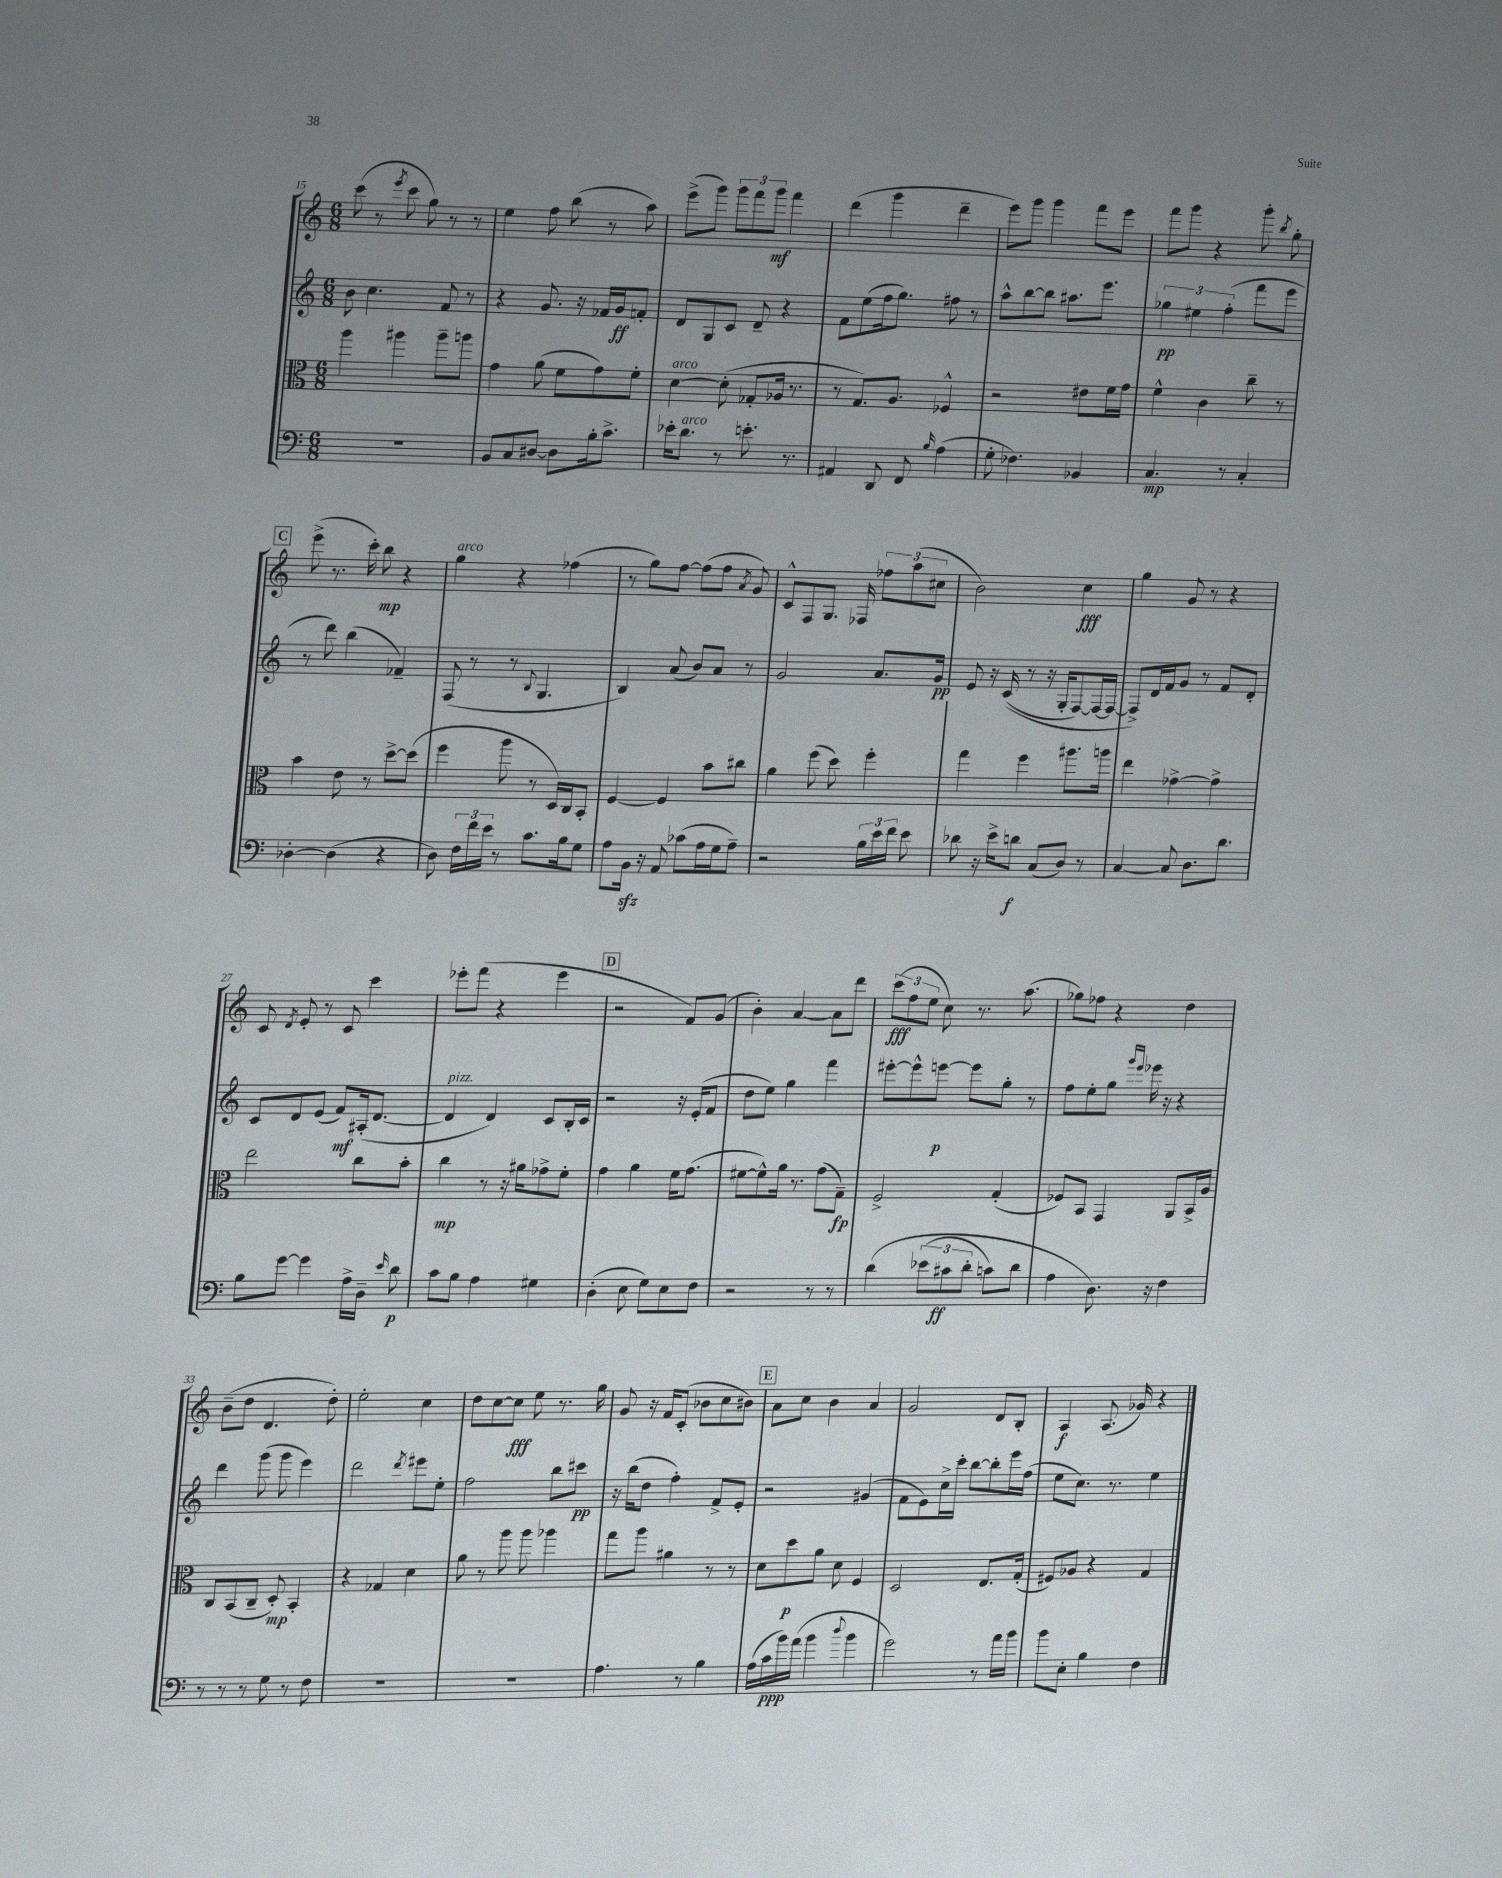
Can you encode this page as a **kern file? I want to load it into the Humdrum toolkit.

**kern	**kern	**kern	**kern
*staff4	*staff3	*staff2	*staff1
*clefF4	*clefC3	*clefG2	*clefG2
*k[]	*k[]	*k[]	*k[]
*M6/8	*M6/8	*M6/8	*M6/8
2.r	4aa\	8b\	(8ccc\
.	.	4.cc\	8r
.	.	.	8qeee/
.	4aa#\	.	8ccc\
.	.	.	8gg\)
.	8aa#~\L	8f/	8r
.	8aa\J	8r	8r
=	=	=	=
8BB/L	4g\	4r	4ee\
8C/	.	.	.
[8D#/J	(8a\	8.g/	8ff\
8D#\]L	8f\L	.	(8bb\
.	.	16r	.
16B'\k	8g\)	16f-/LL	8r
8.c^\J	.	16g/J	.
.	8f'\J	8f'/J	8aa\)
=	=	=	=
16e-'\LK	[4d\	8d/L	(8eee^\L
8.d\J	.	.	.
.	.	8G/	8ggg\J)
8r	(8d'\]	8c/J	12ggg\L
.	.	.	12fff\
8.e'\	8G-'/L	8d~/	.
.	.	.	12ggg\J
.	16A-/Jk	4r	4fff\
8.r	8.r	.	.
=	=	=	=
4AA#/	8r	8f\L	(4ddd\
.	8.G/L)	(8ee\	.
8DD/	.	16ff\k	4ggg\
.	8.A/J	8.gg\J)	.
8FF/	.	.	.
16qqB/	.	.	.
(4A\	4F-^^/	8ff#\	4ddd~\
.	.	8r	.
=	=	=	=
8G'\	2r	8aa^^\L	8eee\L)
4.F-\)	.	[8bb\	8ggg\J
.	.	8bb\]J	4ggg\
.	.	8.aa#\L	.
4BB-/	8e#\L	.	8fff\L
.	.	8.eee\J	.
.	16f\L	.	8eee\J
.	16g\JJ	.	.
=	=	=	=
4.C/	4f^^\	6gg-\	8fff\L
.	.	.	8ggg\J
.	.	6ee#\	.
.	4c\	.	4r
.	.	(6ff'\	.
8r	.	.	.
4C'/	8cc~\	8fff\L	8ggg'\
.	.	.	8qbb/
.	8r	8eee\J	8gg'\
=	=	=	=
[4D-'\	4b\	8r	(8eee^\
.	.	8ddd\)	8.r
(4D-\]	8e\	(4bb\	.
.	.	.	16ccc'\)
.	8r	.	8bb\
4r	[8dd^\L	4f-~/)	4r
.	(8dd\]J	.	.
=	=	=	=
8D\)	4ff\	(8F/	4gg\
24F\LL	.	8r	.
24f\	.	.	.
24e\JJ	.	.	.
8r	8aa\	8r	4r
.	.	8qqB/	.
8.c\L	8r	4.G/	.
.	16D/LL)	.	(4ff-\
16B\k	16C/J	.	.
8G\J	8BB'/J	.	.
=	=	=	=
8A\L	[4F/	4B/)	8r
16BB\Jk	.	.	8gg\L)
16r	.	.	.
8AA/	4F/]	(8a/	[8ff\J
(8c-\L	.	8b/L)	(8ff\]L
16A\L	8b\L	8a/J	8ff\J
16G\J	.	.	.
.	.	.	8qa/
8A~\J)	8cc#\J	8r	8g/)
=	=	=	=
2r	4a\	2g/	8c^^/L
.	.	.	8F/
.	(8ff\	.	8.G/J
.	8dd\)	.	.
.	.	.	16F-/
24B\LL	4ff'\	8.a/L	12ff-\L
24e\	.	.	.
24f\JJ	.	.	(12aa\
8e\	.	.	.
.	.	.	12cc#\J
.	.	16g/Jk	.
=	=	=	=
8d-\	4gg\	8e/	2b\)
16r	.	16r	.
16e^\LK	.	&((16c/	.
8d\J	4ff\	8r	.
(8C/L	.	16r	.
.	.	16G'/LK	.
8D/J)	8.aa#\L	[8F/)	4cc\
8r	.	16F/_L	.
.	16aa\Jk	16F/_JJ	.
=	=	=	=
[4C/	4ee\	8F^/]L&)	4gg\
.	.	16d/L	.
.	.	16f/J	.
8C/]	[4g-^\	8g/J	8g/
8.D\L	.	8r	8r
.	4g-^\]	8f/L	4r
8.d\J	.	.	.
.	.	8d'/J	.
=	=	=	=
8B\L	2ee\	8c/L	8c/
.	.	.	8qd/
[8g\J	.	8d/	8e'/
4g\]	.	(8e/J	8r
.	.	8f/L)	8c/
16A^\LL	8cc\L	(16A#'/k	4ccc\
16D~\JJ	.	[8.d/J	.
16qqe/	.	.	.
8d\	8b'\J	.	.
=	=	=	=
8c\L	4cc\	4d/]	8eee-'\L
8B\J	.	.	(8fff\J
4A\	8r	4d/)	4r
.	16r	.	.
.	16a#\LK	.	.
4G#\	8g-^\	8c/L	4eee-\
.	8f'\J	16B'/L	.
.	.	16c/JJ	.
=	=	=	=
(4D'\	4g\	2r	2r
8E\	4a\	.	.
8G\L)	.	.	.
8E\	16f\LK	16r	8f/L)
.	(8.g\J	(16e'/LK	.
8F\J	.	8f/J	(8g/J
=	=	=	=
2r	[8f#\L	8dd\L	4b'\)
.	8f#^^\])	8ee\J)	.
.	16a\Jk	4gg\	[4a/
.	8.r	.	.
8r	(8g\L	4fff\	8a\]L
8r	8G~\J)	.	8ddd\J
=	=	=	=
&(4d\	2F^/	[8eee#'\L	(12ccc\L
.	.	.	12ff\
.	.	8eee#^^\]	.
.	.	.	12ee\J
(12e-\L	.	[8eee\J	8cc\)
12c#\	.	.	.
.	.	8eee\]L	8.r
12d'\J	.	.	.
8c\L)	(4G'/	8gg'\J	.
.	.	.	(8.aa\
8d\J	.	8r	.
=	=	=	=
4A\	8F-/L)	8ff\L	8gg-\L)
.	8BB/J	8ee'\	8ff-\J
8.D\&)	4GG/	8gg\J	4r
.	.	16qqggg/LL	.
.	.	16qqeee/JJ	.
.	.	16eee-\	.
16r	.	16r	.
4F\	8AA/L	4r	4dd\
.	16BB^/L	.	.
.	16A/JJ	.	.
=	=	=	=
8r	8C/L	4ddd\	(8b~\L
8r	(8BB/	.	8dd\J
8r	8C~/J	(8ggg\	4.d/
8G\	8D'/)	8ggg\	.
8r	4BB'/	4eee\)	.
8F\	.	.	8dd'\)
=	=	=	=
2.r	4r	2ddd\	2ee'\
.	4G-/	.	.
.	.	8qddd/	.
.	4d\	8eee#\L	4cc\
.	.	8ee'\J	.
=	=	=	=
2.r	8a\	2ff\	8dd\L
.	8r	.	[8cc\
.	8aa\	.	8cc\]J
.	8aa\	.	8ee\
.	4aa-\	8bb\L	8.r
.	.	8ccc#\J	.
.	.	.	16gg\
=	=	=	=
4.A\	8gg\L	16r	8g/
.	.	(16bb\LK	.
.	8aa\J	8dd\J	16r
.	.	.	16f/LK
.	4a#\	4ff'\)	(8c'/J
8r	.	.	8b-\L
4B\	8r	8f^/L	8cc\
.	8r	8e'/J	8b#\J)
=	=	=	=
(16A\LL	8d\L	2r	8a\L
16c\	.	.	.
16b\)	8dd\	.	8cc\J
(16a\JJ	.	.	.
4b\	8a\J	.	4b\
.	8d\	.	.
8qqdd/	.	.	.
4b\	4F/	(4g#/	4a/
=	=	=	=
2g\)	2D/	8f\L	2g/
.	.	8e\)	.
.	.	16cc^\L	.
.	.	16ccc'\JJ	.
.	.	[8bb\L	.
8r	8.E/L	8bb'\]	8d/L
16a\LL	.	16eee\L	8B'/J
16b\JJ	(16G'/Jk	(16ff\JJ	.
=	=	=	=
8b\L	8F#/L)	8ee\L	4A/
8E'\J	8A-/J	8.cc\J)	.
4B\	4r	.	(8.A/
.	.	8.r	.
.	.	.	16g-/)
4F\	4G/	4ee\	4r
==	==	==	==
*-	*-	*-	*-
